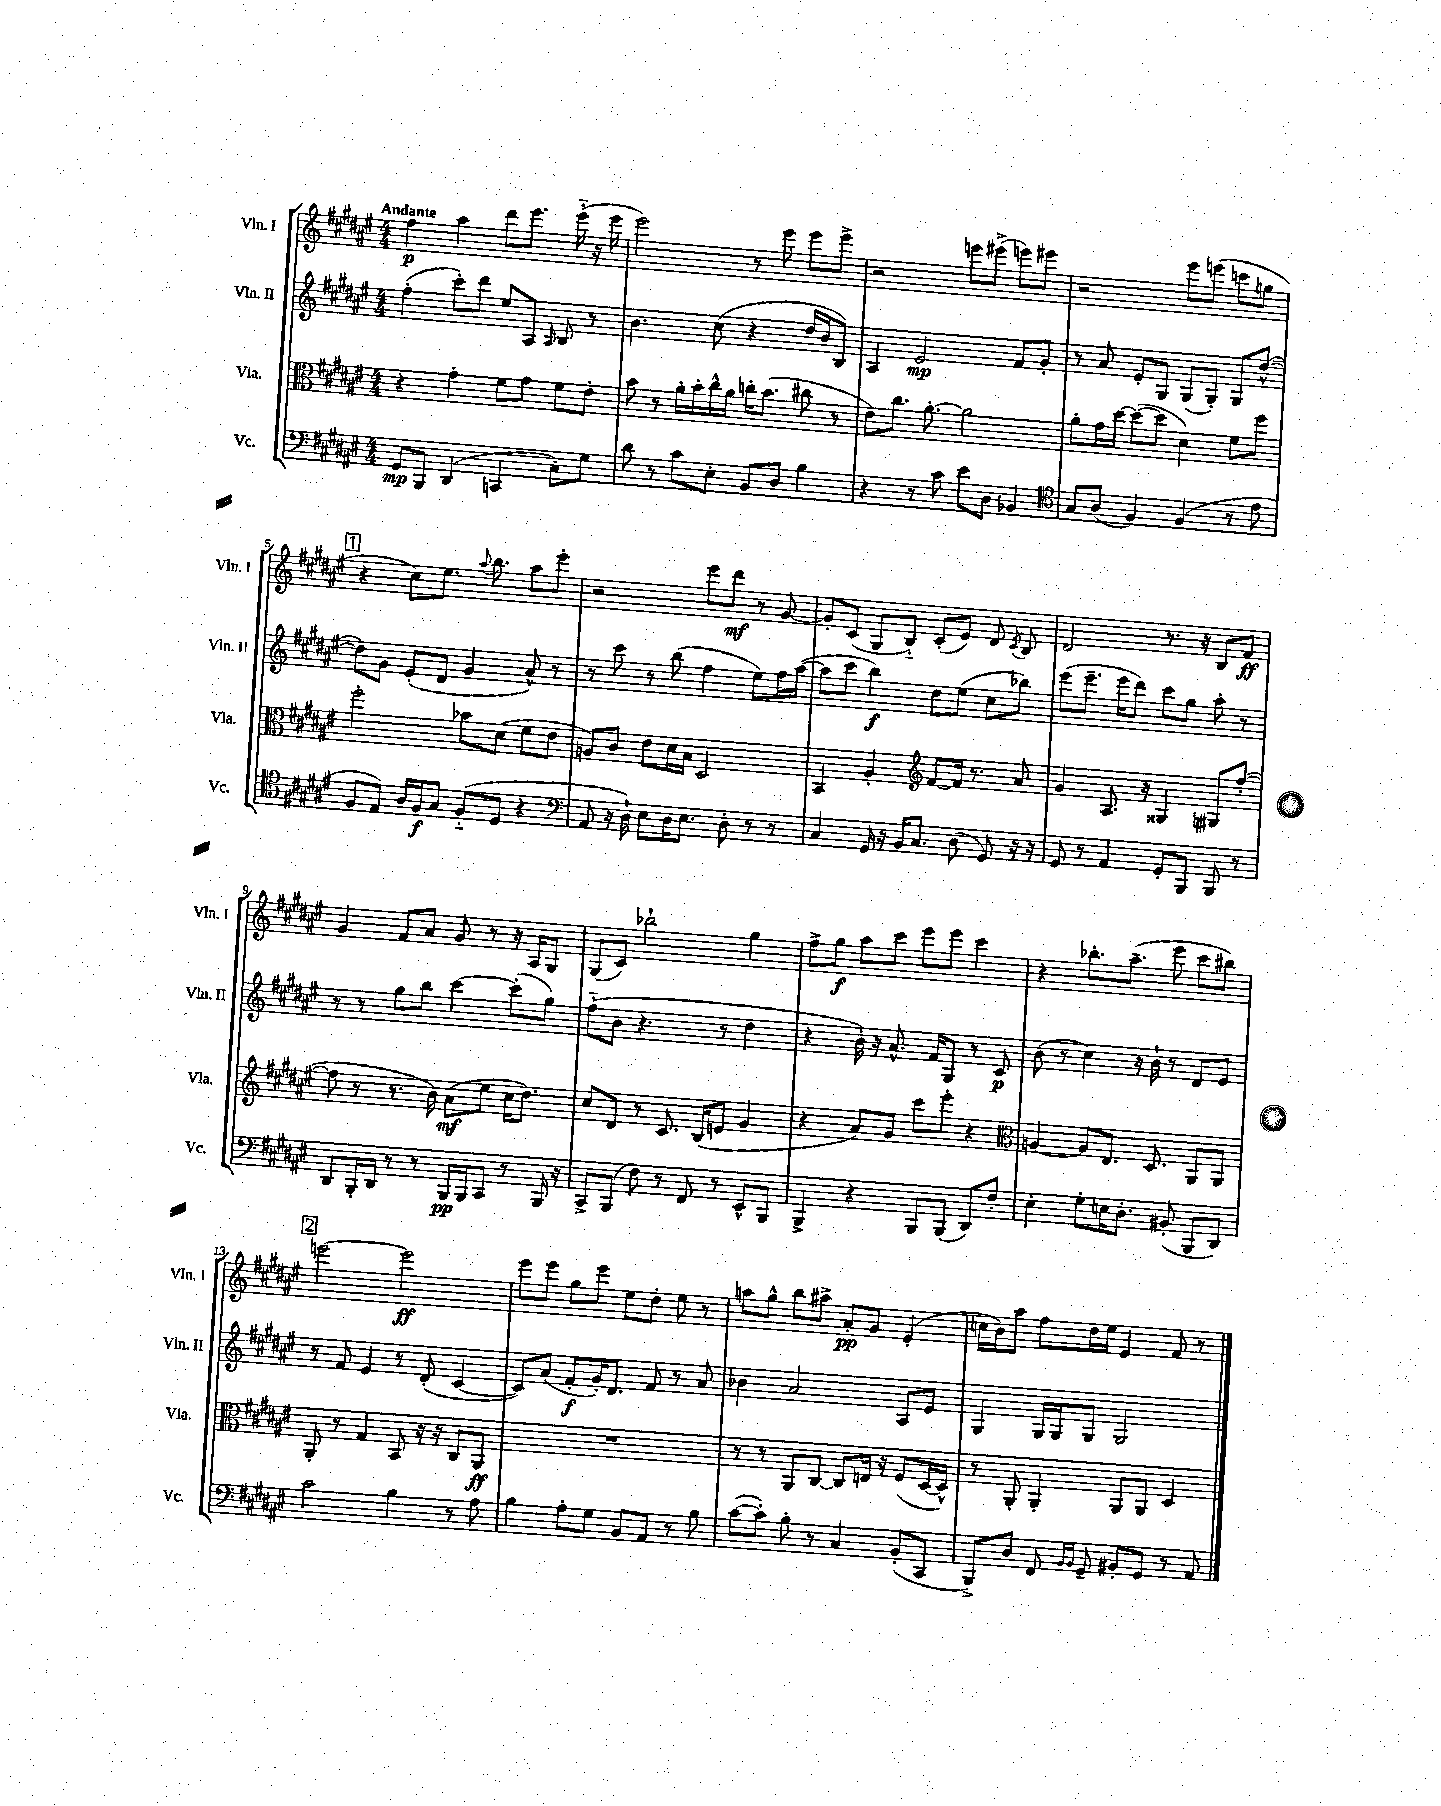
<<
\new StaffGroup <<
\new Staff = "s0" \with { instrumentName = "Vln. I" shortInstrumentName = "Vln. I" } {
    \clef treble \key fis \major \numericTimeSignature \time 4/4 \tempo "Andante"
    \autoBeamOff fis''4\p ais''4 dis'''8[ eis'''8.] eis'''16-_( r16 eis'''16 |
    eis'''2) r8 eis'''8 eis'''8[ eis'''8]-> |
    r2 e'''8[ eis'''8]->( e'''8[) eis'''8] |
    r2 eis'''8[ e'''8]( c'''8[ g''8] |
    \mark \markup { \box "1" } r4 cis''8[) eis''8.] \appoggiatura { ais''8 } b''8. ais''8[ eis'''8]-. |
    r2 eis'''8[ dis'''8]\mf r8 gis'8~ |
    gis'8[-. cis'8]( gis8[ b8]-_) cis'8[-.( eis'8]) dis'8 \acciaccatura { cis'8 } b8 |
    dis'2 r8. r16 b8[ fis'8]\ff |
    gis'4 fis'8[ ais'8] gis'8 r8 r16 ais16[ gis8] |
    gis8[( cis'8]) bes''2-! gis''4 |
    fis''8[-> gis''8]\f ais''8[ cis'''8] eis'''8[ eis'''8] cis'''4 |
    r4 bes''8.[-. ais''8.]--( eis'''8 cis'''8[ bis''8]) |
    \mark \markup { \box "2" } e'''2~ e'''2\ff |
    eis'''8[ eis'''8] gis''8[ eis'''8] eis''8[ dis''8]-. eis''8 r8 |
    a''8[ gis''8]-^ b''8[ ais''8]-> ais'8[-.\pp gis'8] eis'4-.( |
    c''16[ b'16) ais''8] fis''8[ dis''16 eis''16] eis'4 fis'8 r8 \bar "|." |
}
\new Staff = "s1" \with { instrumentName = "Vln. II" shortInstrumentName = "Vln. II" } {
    \clef treble \key fis \major \numericTimeSignature \time 4/4
    \autoBeamOff fis''4-.( cis'''8[-.) dis'''8] eis''8[ ais8] \grace { ais16 } b8 r8 |
    b'4. cis''8( r4 dis''16[ b'16 b8]) |
    ais4 eis'2\mp fis'8[ gis'8]-. |
    r8 ais'8 eis'8[-. gis8] gis8[( gis8]-.) gis8[ dis''8]~-^( |
    \mark \markup { \box "1" } dis''8[) gis'8] eis'8[-.( dis'8] gis'4 ais'8-^) r8 |
    r8 cis'''8 r8 b''8( fis''4 eis''8[) fis''16 ais''16]~( |
    ais''8[ cis'''8] b''4\f) dis''8[ eis''8]( cis''8[ bes''8]) |
    eis'''8[( eis'''8.]-- eis'''16[ dis'''8]) cis'''8[ gis''8] ais''8-. r8 |
    r8 r8 gis''8[ b''8] cis'''4~ cis'''8[-.( gis''8]) |
    fis''8[-_( b'8] r4. r8 dis''4 |
    r4 b'16-.) r16 ais'8.-^ fis'16[ gis8] r8 cis'8\p |
    b'8( r8 cis''4) r16 b'16-! r8 dis'8[ eis'8] |
    \mark \markup { \box "2" } r8 fis'8 eis'4 r8 dis'8-.( cis'4~ |
    cis'8[) ais'8]( fis'8[-.\f gis'16-.) dis'8.] fis'8 r8 ais'8 |
    bes'4 ais'2 ais8[ eis'8] |
    gis4 gis16[ gis16 gis8] gis2 \bar "|." |
}
\new Staff = "s2" \with { instrumentName = "Vla." shortInstrumentName = "Vla." } {
    \clef alto \key fis \major \numericTimeSignature \time 4/4
    \autoBeamOff r4 gis'4-. fis'8[ gis'8] fis'8[ eis'8]-. |
    b'8 r8 ais'16[-. b'16-. cis''16-^ ais'16] c''16[-. b'8.]( cis''8 r8 |
    eis'8[) cis''8.] ais'8.~-. ais'2 |
    ais'8[-. gis'16 dis''16]~ dis''8[~( dis''8] dis'4) fis'8[ fis''8] |
    \mark \markup { \box "1" } fis''2-. bes'8[ dis'8]( fis'8[ eis'8] |
    a8[) cis'8] eis'8[ dis'16 b16] dis2 |
    b,4 ais4-. \clef treble fis'8[~ fis'16] r8. ais'8 |
    gis'4 ais8. r16 gisis4 gis8[ fis''8]~-.( |
    fis''8 r8 r8. b'16) ais'8[\mf( eis''8] cis''16[ dis''8.]) |
    cis''8[ dis'8] r8 cis'8. b16[( e'8] gis'4 |
    r4 ais'8[) gis'8] cis'''8[ eis'''8]-. r4 |
    \clef alto a4~ a8[ eis8.] dis8. ais,8[ ais,8] |
    \mark \markup { \box "2" } ais,8-. r8 gis4 b,8 r16 r16 cis8[ ais,8]\ff |
    R1 |
    r8 r8 ais,8[ cis8]~ cis8[ e16] r16 fis8[( dis16~ dis16]-^) |
    r8 ais,8-. ais,4-. ais,8[ ais,8] dis4 \bar "|." |
}
\new Staff = "s3" \with { instrumentName = "Vc." shortInstrumentName = "Vc." } {
    \clef bass \key fis \major \numericTimeSignature \time 4/4
    \autoBeamOff gis,8[\mp b,,8] dis,4( c,4 cis8[-.) gis8] |
    dis'8 r8 cis'8[ eis8]-. b,8[ dis8] b4 |
    r4 r8 cis'8 eis'8[ dis8] bes,4 |
    \clef tenor gis8[ ais8]( fis4) fis4( r8 eis'8 |
    \mark \markup { \box "1" } fis8[ eis8]) ais16[ fis16\f gis8] fis8[-_( dis8] r4 |
    \clef bass ais,8 r16 dis16-!) eis8[ dis16 eis8.] dis8-. r8 r8 |
    cis4 gis,16 r16 b,16[ cis8.] dis8( gis,8) r16 r16 |
    gis,8 r8 ais,4 gis,8[-. b,,8] b,,8 r8 |
    dis,8[ b,,16-. dis,16] r8 r8 b,,16[\pp b,,16 cis,8] r8 b,,16 r16 |
    cis,8[-> b,,8]( fis8) r8 fis,8 r8 eis,8[-^ b,,8] |
    b,,4-> r4 b,,8[ b,,8]( dis,8[) fis8]-. |
    eis4-. gis8[-. e16 dis8.]-. bis,8-.( b,,8[ dis,8]) |
    \mark \markup { \box "2" } cis'2 b4 r8 ais8 |
    b4 ais8[-. gis8] b,8[ ais,8] r8 b8 |
    cis'8[~( cis'8]-.) b8-. r8 cis4 b,8[-.( cis,8] |
    b,,8[->) dis8] fis,8 \grace { b,16[ b,16] } gis,8-- bis,8[-. gis,8] r8 ais,8 \bar "|." |
}
>>
>>
